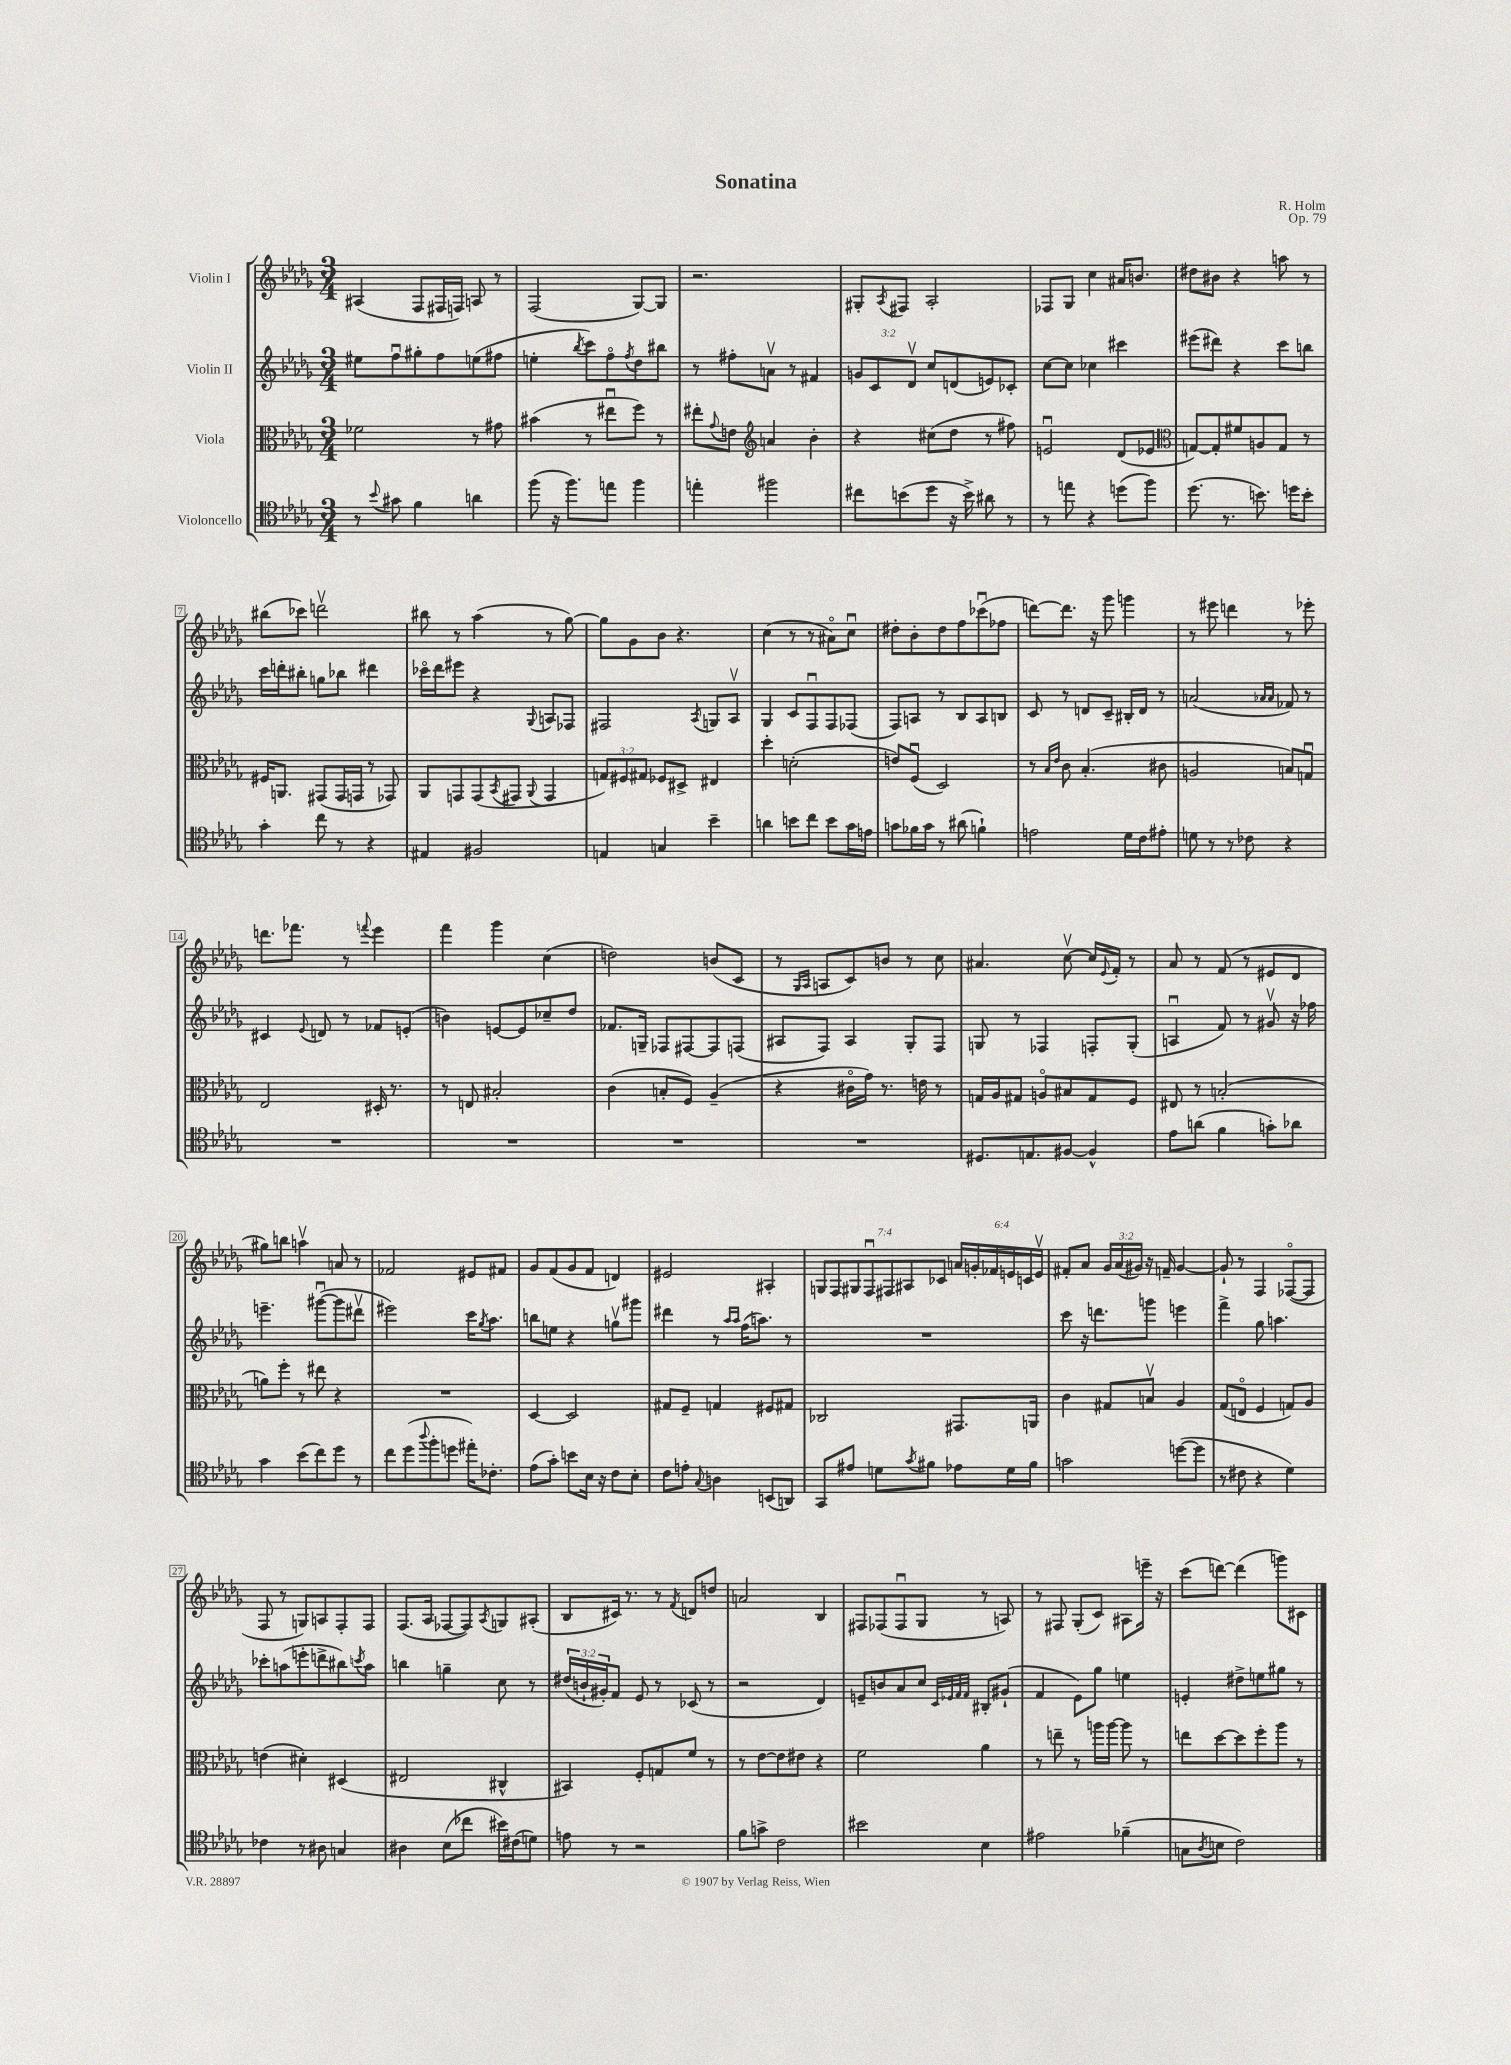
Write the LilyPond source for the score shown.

\header { title = "Sonatina" composer = "R. Holm" opus = "Op. 79" }
<<
\new StaffGroup <<
\new Staff = "s0" \with { instrumentName = "Violin I" } {
    \clef treble \key des \major \numericTimeSignature \time 3/4 \override Staff.TupletNumber.text = #tuplet-number::calc-fraction-text
    ais4( f8 fis16 f16) a8 r8 |
    f2( ges8~) ges8 |
    r2. |
    gis8-. \acciaccatura { aes8 } fis8 aes2-. |
    fes8 ges8 c''4 ais'16 b'8. |
    dis''8 bis'8 r4 a''8 r8 |
    bis''8( ces'''8) d'''2\upbow |
    bis''8 r8 aes''4( r8 ges''8~) |
    ges''8 ges'8 bes'8 r4. |
    c''4( r8 r8 ais'8\flageolet) c''8\downbow |
    dis''8-. bes'8-. dis''8 f''8 ces'''8\downbow( fes''8 |
    d'''8~) d'''8. r16 ges'''8 g'''4 |
    r8 eis'''8 d'''4 r8 ees'''8-. |
    d'''8. fes'''8. r8 \appoggiatura { f'''8 } ees'''4 |
    f'''4 ges'''4 c''4( |
    d''2) b'8( c'8 |
    r8 \grace { ges16 aes16 } a8 c'8) b'8 r8 c''8 |
    ais'4. c''8~\upbow c''16 \appoggiatura { ees'8 } f'16-. r8 |
    aes'8 r8 f'8( r8 eis'8 des'8 |
    gis''8) b''8 a''4\upbow a'8 r8 |
    fes'2 eis'8 fis'8 |
    ges'8 f'8( ges'8 f'8 d'4) |
    eis'2 ais4-. |
    \tuplet 7/4 { g8 f8 gis8 f8\downbow fis8 ais8 ces'8 } \tuplet 6/4 { a'16 g'16-. fes'16 e'16 c'16 e'16\upbow } |
    fis'8-. aes'8 \tuplet 3/2 { ges'16 aes'16( gis'16) } r16 f'16-- gis'4~ |
    gis'8-! r8 f4 fes8~\flageolet( fes8 |
    f8 r8 g8) a8 f8-. f8 |
    f8.( aes16 fes8~ fes8) \acciaccatura { aes8 } g8 ais8-.( |
    bes8 cis'16) r8. r8 \acciaccatura { f'8 } d'8 d''8 |
    a'2 bes4 |
    fis8 fes8( fes8\downbow ges8 r8 a8) |
    r8 fis8 ges8-.( c'8) ais8 e'''16-- r16 |
    c'''8( d'''8~) d'''4( g'''8) cis'8 \bar "|." |
}
\new Staff = "s1" \with { instrumentName = "Violin II" } {
    \clef treble \key des \major \numericTimeSignature \time 3/4 \override Staff.TupletNumber.text = #tuplet-number::calc-fraction-text
    eis''8 f''8\downbow gis''8-. f''8 e''8( fis''8 |
    e''4-. \acciaccatura { bes''8 } c'''8) f''8\flageolet \acciaccatura { f''8 } des''8 bis''8 |
    r8 fis''8-. a'8\upbow r8 fis'4 |
    \tuplet 3/2 { g'8 c'8 des'8\upbow } c''8 d'8( e'8) ces'8-. |
    c''8~ c''8 ces''4 cis'''4 |
    eis'''8( dis'''8) r4 c'''8 b''8 |
    c'''16 d'''16-. bis''8-. g''8 bes''8 dis'''4 |
    ces'''16\flageolet des'''16 eis'''8 r4 \appoggiatura { ges8 } a8 fes8 |
    fis2 \acciaccatura { aes8 } g8 aes8\upbow |
    ges4 c'8 f8\downbow f8 fes8( |
    f8) a8 r8 bes8 a8 b8 |
    c'8 r8 d'8 c'8-- bis16-. d'16 r8 |
    a'2( \grace { aes'16 aes'16 } fes'8) r8 |
    cis'4 \appoggiatura { ees'8 } d'8 r8 fes'8 e'8-.( |
    b'4) e'8~ e'8 ces''8-- des''8 |
    fes'8. g16-- fes8 fis8~ fis8 f8( |
    ais8 f8) ais4 ges8-. f8 |
    g8 r8 fes4 f8-. g8-.( |
    a4\downbow f'8) r8 gis'8\upbow r16 fes''16 |
    e'''4.-- gis'''8~\downbow( gis'''8 dis'''8\upbow |
    eis'''2) c'''16 \acciaccatura { ges''8 } aes''8. |
    b''8 e''8 r4 g''8\upbow gis'''8 |
    dis'''4 r8 \grace { aes''16 aes''16 } f''16( a''8.) r8 |
    R2. |
    c'''8 r16 d'''8. g'''8 e'''4 |
    f'''4-> ges''8 a''4. |
    ces'''8-. a''8( e'''8-. d'''8-> bis''8) \acciaccatura { c'''8 } a''8 |
    b''4 g''4-- c''8 r8 |
    \tuplet 3/2 { dis''16( b'16-! gis'16-.) } f'8 ees'8 r8 ces'8( r8 |
    r2 des'4) |
    e'8-- b'8 aes'8 c''8 \grace { c'32 ees'32 f'32 f'32 } bis8-. gis'8-!( |
    f'4 ees'8) ges''8 e''4 |
    e'4-. dis''8-> e''8 gis''8 r8 \bar "|." |
}
\new Staff = "s2" \with { instrumentName = "Viola" } {
    \clef alto \key des \major \numericTimeSignature \time 3/4 \override Staff.TupletNumber.text = #tuplet-number::calc-fraction-text
    fes'2 r8 gis'8 |
    bis'4( r8 eis''8\downbow f''8) r8 |
    eis''8-. \appoggiatura { ges'8 } e'8 \clef treble a'4 bes'4-. |
    r4 cis''8( des''8 r8 fis''8) |
    e'2\downbow des'8( ees'8 |
    \clef alto g8~) g8-. fis'8 a8 g8 r8 |
    fis16 a,8. gis,8( gis,16 g,16 r8 ges,8) |
    aes,8 g,8 g,8( \acciaccatura { bes,8 } gis,8 \appoggiatura { aes,8 } gis,4 |
    \tuplet 3/2 { g8) fis8 gis8 } fes8 dis8-> eis4 |
    des''4-. d'2-.( |
    e'8) f8\downbow( des2) |
    r8 \grace { bes16 ees'16 } c'8 bes4.-.( cis'8 |
    a2 b8) g8\downbow |
    ees2 dis16-. r8. |
    r8 e8 bis2-. |
    c'4( b8-. f8) aes4--( |
    r4 cis'16\flageolet ges'16) r8. e'16 r8 |
    g16 aes16 gis8 a8\flageolet bis8 gis8 f8 |
    eis8 r8 b2-.( |
    a'8) f''8-. r8 eis''8 r4 |
    R2. |
    des4~ des2 |
    gis8 f8-- g4 fis8 gis8 |
    ces2 gis,8. a,16 |
    c'4 gis8 b8\upbow aes4 |
    ges8( e8\flageolet f4 g8) aes8 |
    e'4( dis'4-.) dis4( |
    eis2 cis4-^ |
    bis,4) f8-. g8 f'8 r8 |
    r8 ees'8~ ees'8 eis'8 r4 |
    f'2 aes'4 |
    r8 e''8-- r8 a''16 a''16~ a''8 r8 |
    e''8 des''8~ des''8 f''8-. aes''8 r8 \bar "|." |
}
\new Staff = "s3" \with { instrumentName = "Violoncello" } {
    \clef tenor \key des \major \numericTimeSignature \time 3/4
    r8 \appoggiatura { bes'8 } gis'8 f'4 a'4 |
    f''8( r16 f''8.) e''8 f''4 |
    e''4-. fis''2 |
    cis''8 b'8( des''8 r16 b'16->) ais'8 r8 |
    r8 e''8 r4 d''8( f''8) |
    des''8.( r8. b'8.) d''16 b'8-. |
    ges'4-. c''8 r8 r4 |
    eis4 fis2 |
    e4 g4 bes'4-- |
    a'4 b'8 c''8 b'8 ges'16 e'16 |
    g'8 fes'16 g'16 r8 ais'8( f'4-!) |
    e'2 des'16 c'16 eis'8-. |
    d'8 r8 r8 ces'8 r4 |
    R2. |
    R2. |
    R2. |
    R2. |
    dis8. e8. fis8~ fis4-^ |
    ees'8 a'8( f'4 g'8-.) aes'8 |
    ges'4 bes'8( c''8) des''8 r8 |
    c''8 des''8( \appoggiatura { aes''8 } f''8-. d''8 eis''16-.) ces'8.-. |
    ees'8( ges'8-.) b'8 bes16 r16 c'8 bes8-. |
    c'8 e'8-. \appoggiatura { ges8 } a4 b,8( a,8) |
    ges,8 eis'8 d'8 \acciaccatura { ges'8 } fis'8 ees'8 d'16 fis'16 |
    g'2 d''8~( d''8 |
    r8 cis'8 r4 des'4) |
    ces'4 r8 ais8 g4 |
    ais4 bes8( ces''8 bis'16) cis'16( d'8) |
    e'8 r8 r2 |
    f'8 g'8-> c'2 |
    bis'2 bes4 |
    eis'2 fes'4--( |
    g8 \acciaccatura { aes8 } b8 c'2) \bar "|." |
}
>>
>>
\layout { \context { \Score \override BarNumber.stencil = #(make-stencil-boxer 0.1 0.3 ly:text-interface::print) } }
